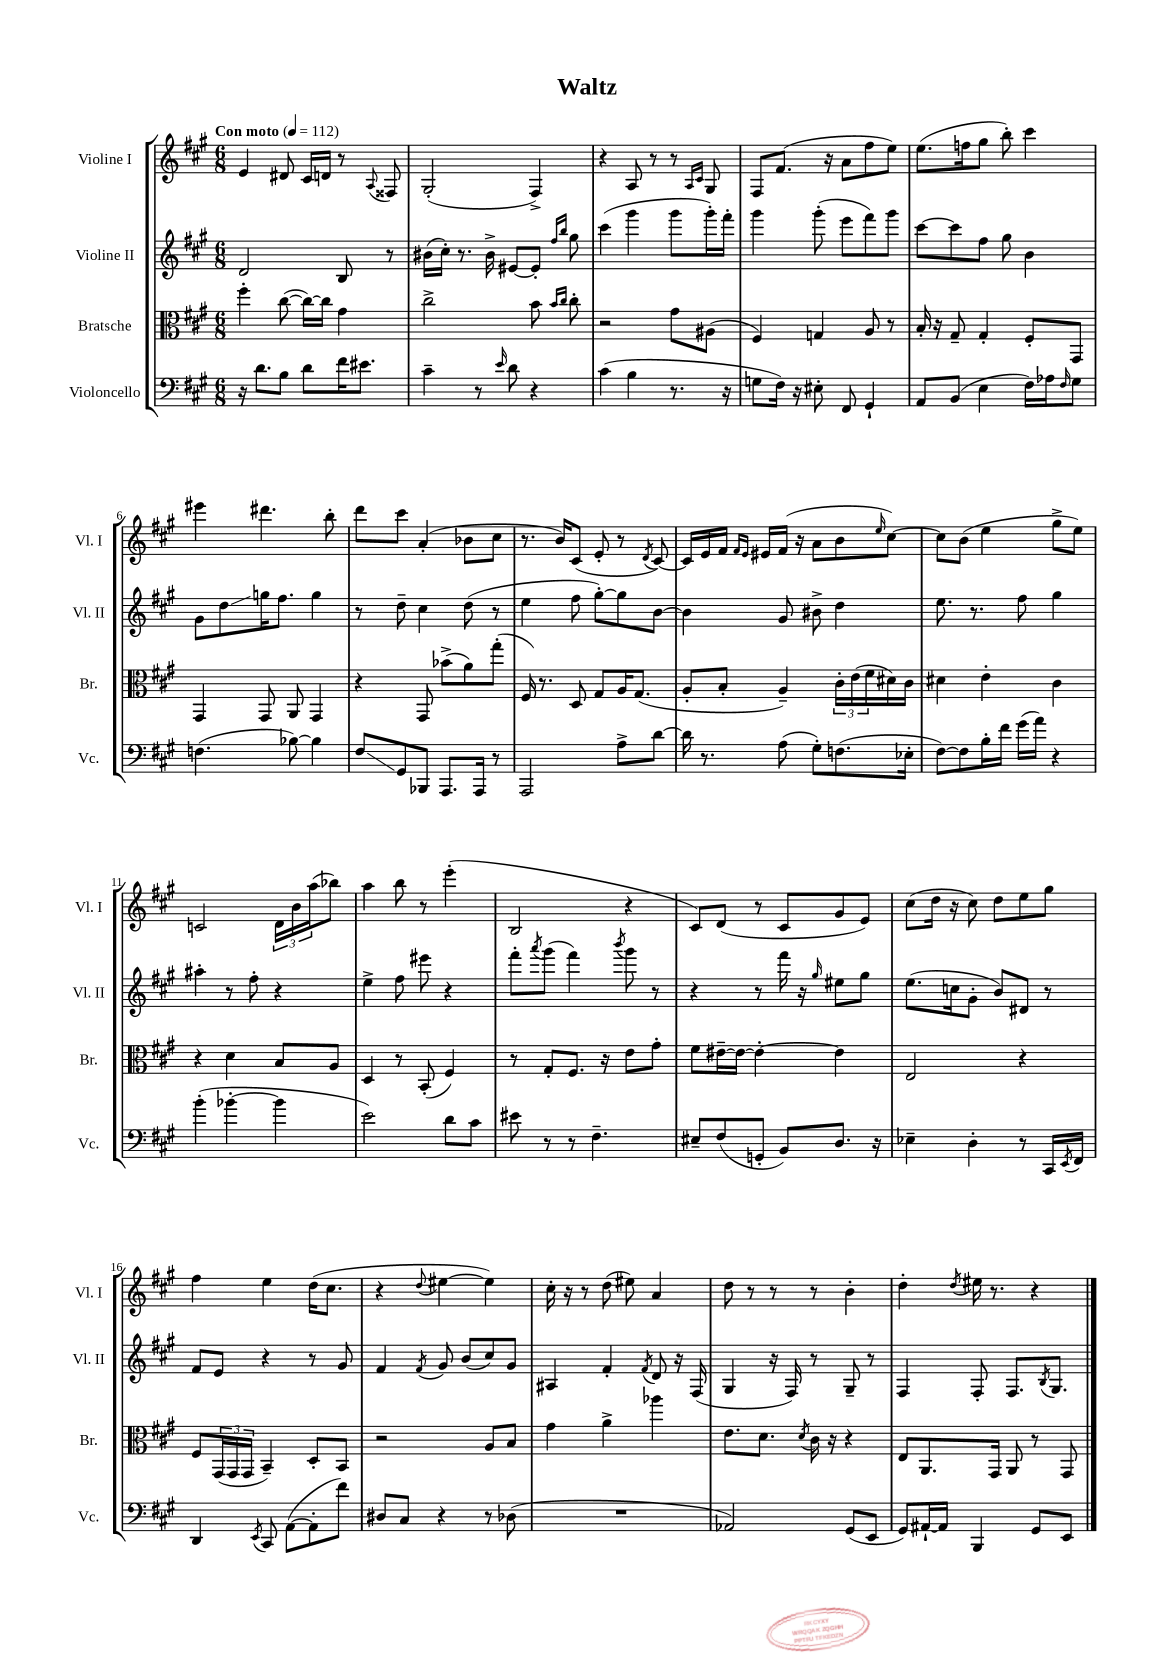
\header { title = "Waltz" }
<<
\new StaffGroup <<
\new Staff = "s0" \with { instrumentName = "Violine I" shortInstrumentName = "Vl. I" } {
    \clef treble \key a \major \numericTimeSignature \time 6/8 \tempo "Con moto" 4 = 112
    e'4 dis'8 cis'16 d'16 r8 \appoggiatura { a8 } fisis8 |
    gis2-.( fis4->) |
    r4 a8 r8 r8 \grace { a16 cis'16 } gis8 |
    fis8 fis'8.( r16 a'8 fis''8 e''8) |
    e''8.( f''16 gis''8 b''8-.) cis'''4 |
    eis'''4 dis'''4. b''8-. |
    d'''8 cis'''8 a'4-.( bes'8 cis''8 |
    r8. b'16) cis'8( e'8-. r8 \acciaccatura { d'8 } cis'8~) |
    cis'16 e'16 fis'16 \grace { fis'16 e'16 } eis'16 fis'16( r16 a'8 b'8 \grace { e''16 } cis''8~) |
    cis''8 b'8( e''4 gis''8-> e''8) |
    c'2 \tuplet 3/2 { d'16 b'16 a''16( } bes''8) |
    a''4 b''8 r8 e'''4-.( |
    b2 r4 |
    cis'8) d'8( r8 cis'8 gis'8 e'8) |
    cis''8( d''16 r16 cis''8) d''8 e''8 gis''8 |
    fis''4 e''4 d''16( cis''8. |
    r4 \appoggiatura { d''8 } eis''4~ eis''4) |
    cis''16-. r16 r8 d''8( eis''8) a'4 |
    d''8 r8 r8 r8 b'4-. |
    d''4-. \acciaccatura { d''8 } eis''16 r8. r4 \bar "|." |
}
\new Staff = "s1" \with { instrumentName = "Violine II" shortInstrumentName = "Vl. II" } {
    \clef treble \key a \major \numericTimeSignature \time 6/8
    d'2 b8 r8 |
    bis'16( cis''16-.) r8. bis'16-> eis'8~ eis'8-. \grace { fis''16 b''16 } gis''8 |
    cis'''4( gis'''4 gis'''8 gis'''16-.) fis'''16-. |
    gis'''4 gis'''8-.( e'''8 fis'''8) gis'''8 |
    cis'''8~ cis'''8 fis''8 gis''8 b'4 |
    gis'8 d''8\glissando g''16 fis''8. g''4 |
    r8 d''8-- cis''4 d''8( r8 |
    e''4 fis''8 gis''8~-.) gis''8 b'8~ |
    b'4 gis'8 bis'8-> d''4 |
    e''8. r8. fis''8 gis''4 |
    ais''4-. r8 fis''8-. r4 |
    e''4-> fis''8 eis'''8 r4 |
    fis'''8-. \acciaccatura { a'''8 } gis'''8( fis'''4) \acciaccatura { b'''8 } gis'''8 r8 |
    r4 r8 fis'''16 r16 \grace { gis''16 } eis''8 gis''8 |
    e''8.( c''16 gis'8-. b'8) dis'8 r8 |
    fis'8 e'8 r4 r8 gis'8 |
    fis'4 \acciaccatura { fis'8 } gis'8 b'8( cis''8) gis'8 |
    ais4 fis'4-. \acciaccatura { fis'8 } d'8 r16 fis16( |
    gis4 r16 fis16) r8 gis8-- r8 |
    fis4 fis8-. fis8. \acciaccatura { b8 } gis8. \bar "|." |
}
\new Staff = "s2" \with { instrumentName = "Bratsche" shortInstrumentName = "Br." } {
    \clef alto \key a \major \numericTimeSignature \time 6/8
    fis''4-. cis''8~( cis''16~) cis''16 gis'4 |
    cis''2-> b'8 \grace { b'16 cis''16 } cis''8-. |
    r2 gis'8 ais8( |
    fis4) g4 a8 r8 |
    b16-. r16 gis8-- gis4-. fis8-. gis,8 |
    gis,4 gis,8 a,8 gis,4 |
    r4 gis,8 bes'8->( a'8) gis''8-.( |
    fis16) r8. d8 gis8 a16 gis8.( |
    a8-. b8-. a4--) \tuplet 3/2 { cis'16-. e'16( fis'16 } dis'16) cis'16 |
    dis'4 e'4-. cis'4 |
    r4 d'4 b8 a8 |
    d4 r8 b,8-.( fis4) |
    r8 gis8-. fis8. r16 e'8 gis'8-. |
    fis'8 eis'16~-- eis'16~ eis'4~-. eis'4 |
    e2 r4 |
    fis8 \tuplet 3/2 { gis,16( gis,16 gis,16 } b,4--) d8-. b,8 |
    r2 a8 b8 |
    gis'4 a'4-> aes''4 |
    e'8. d'8. \acciaccatura { d'8 } cis'16 r16 r4 |
    e8 a,8. gis,16 a,8 r8 gis,8 \bar "|." |
}
\new Staff = "s3" \with { instrumentName = "Violoncello" shortInstrumentName = "Vc." } {
    \clef bass \key a \major \numericTimeSignature \time 6/8
    r16 d'8. b8 d'8 fis'16 eis'8. |
    cis'4-- r8 \grace { e'16 } d'8 r4 |
    cis'4( b4 r8. r16 |
    g8 fis16) r16 eis8-. fis,8 gis,4-! |
    a,8 b,8( e4 fis16) aes16 \grace { fis16 } gis8 |
    f4.( bes8~) bes4 |
    fis8\glissando gis,8 bes,,8 a,,8. a,,16 r8 |
    a,,2 a8-> d'8~ |
    d'16 r8. a8( gis8-.) f8.( ees16-. |
    fis8~) fis8 b16-. fis'16 gis'16( a'16) r4 |
    b'4-.( bes'4~-. bes'4 |
    e'2) d'8 cis'8 |
    eis'8 r8 r8 fis4.-- |
    eis8-- fis8( g,8-. b,8) d8. r16 |
    ees4-- d4-. r8 cis,16 \acciaccatura { e,8 } fis,16 |
    d,4 \acciaccatura { e,8 } cis,8 a,8~( a,8-. fis'8) |
    dis8 cis8 r4 r8 des8( |
    R2. |
    aes,2) gis,8( e,8 |
    gis,8) ais,16~-! ais,16 b,,4 gis,8 e,8 \bar "|." |
}
>>
>>
